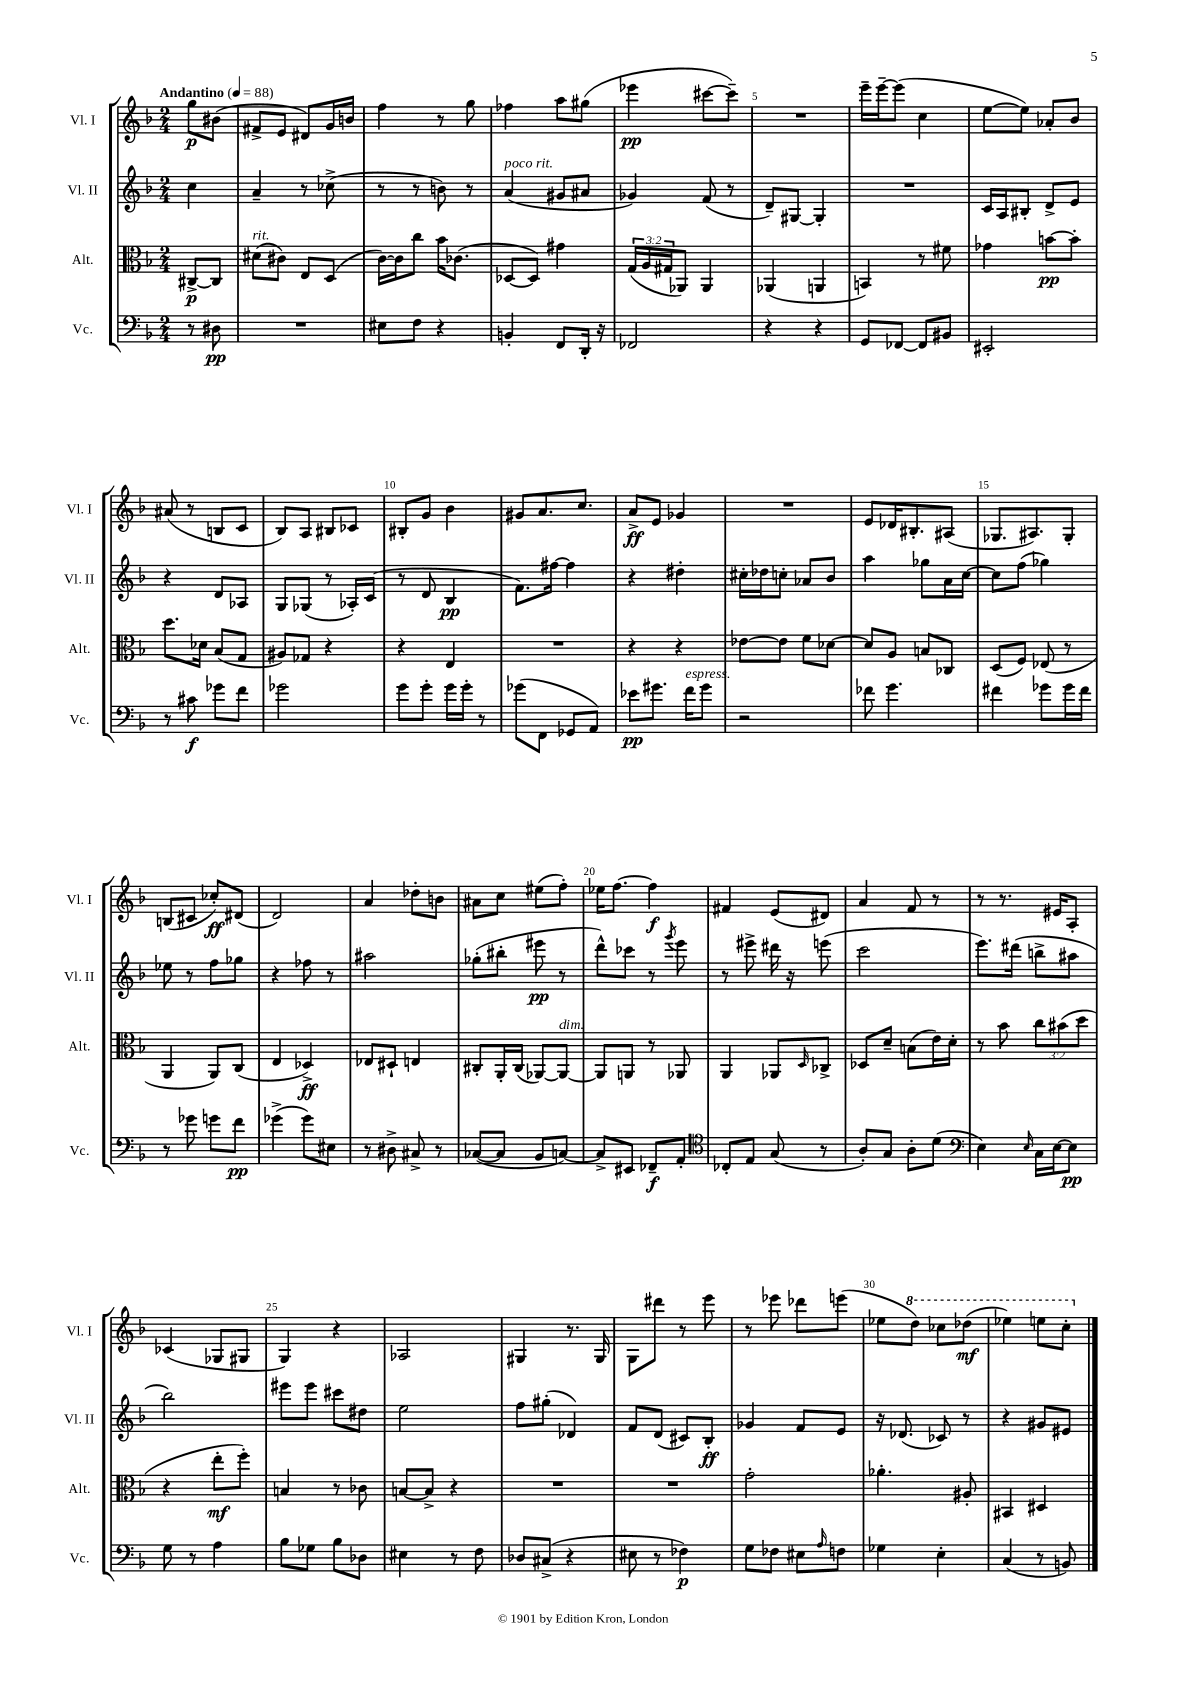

**kern	**kern	**kern	**kern
*staff4	*staff3	*staff2	*staff1
*clefF4	*clefC3	*clefG2	*clefG2
*k[b-]	*k[b-]	*k[b-]	*k[b-]
*M2/4	*M2/4	*M2/4	*M2/4
*MM88	*MM88	*MM88	*MM88
8r	[8C#^	4cc	8gg
8D#	8C#]	.	(8b#
=	=	=	=
2r	(8d#	4a~	8f#^
.	8c#)	.	8e
.	8E	8r	8d#)
.	(8D	(8cc-^	16g
.	.	.	16b
=	=	=	=
8E#	[16c)	8r	4ff
.	16c]	.	.
8F	8cc	8r	.
4r	16b-	8b)	8r
.	(8.c-	.	.
.	.	8r	8gg
=	=	=	=
4BB'	[8D-	(4a	4ff-
.	8D-])	.	.
8FF	4g#	8g#	8aa
16DD'	.	8a#	(8gg#
16r	.	.	.
=	=	=	=
2FF-	(24G	4g-)	4eee-
.	24A	.	.
.	24G#	.	.
.	8AA-)	.	.
.	4AA-	(8f	[8ccc#
.	.	8r	8ccc#~])
=	=	=	=
4r	(4AA-	8d~)	2r
.	.	[8G#	.
4r	4AA	4G#']	.
=	=	=	=
8GG	4BB)	2r	16eee~
.	.	.	[16eee~
[8FF-	.	.	(8eee]
8FF-]	8r	.	4cc
8BB#	8f#	.	.
=	=	=	=
2EE#'	4g-	16c	[8ee
.	.	16A	.
.	.	8B#'	8ee])
.	[8b	8d^	8a-'
.	8b']	8e	8b-
=	=	=	=
8r	8.dd	4r	(8a#
8c#	.	.	8r
.	16d-	.	.
8g-	(8B-	8d	8B
8f	8G	8A-	8c
=	=	=	=
2g-	8A#)	8G	8B-)
.	8G-	(8G-	8A
.	4r	8r	8B#
.	.	16A-')	8c-
.	.	(16c	.
=	=	=	=
8g	4r	8r	8B#'
8g'	.	8d	8g
16g	4E	4B-	4b-
16g'	.	.	.
8r	.	.	.
=	=	=	=
(8g-	2r	8.f)	8g#
8FF	.	.	8.a
.	.	[16ff#	.
8GG-	.	4ff#]	.
.	.	.	8.cc
8AA)	.	.	.
=	=	=	=
8e-	4r	4r	8a^
8.g#	.	.	8e
.	4r	4dd#'	4g-
16f	.	.	.
8g#	.	.	.
=	=	=	=
2r	[8e-	16cc#'	2r
.	.	16dd-	.
.	8e-]	8cc'	.
.	8f	8a-	.
.	[8d-	8b-	.
=	=	=	=
8f-	8d-]	4aa	8e
4.g	8A	.	16d-
.	.	.	8.B#'
.	8B	8gg-	.
.	8C-	16a	(8A#
.	.	[16cc	.
=	=	=	=
4f#	(8D	8cc]	8.G-
.	8F)	(8ff	.
.	.	.	8.A#)
8g-	(8E-	4gg-)	.
16g-	8r	.	8G-'
16f#	.	.	.
=	=	=	=
8r	4AA	8ee-	(8B
8g-	.	8r	8c#
8g	8AA)	8ff	8cc-')
8f	(8C	8gg-	(8d#
=	=	=	=
(4g-^	4E	4r	2d)
8g-)	4D-^)	8ff-	.
8E#	.	8r	.
=	=	=	=
8r	8E-	2aa#	4a
8D#^	8D#`	.	.
8C#^	4E	.	8dd-'
8r	.	.	8b
=	=	=	=
([8C-	8C#'	(8gg-'	8a#
8C-]	16AA'	8bb#'	8cc
.	(16C#	.	.
8BB-	[8AA-)	8eee#	(8ee#
[8C)	8AA-_	8r	8ff')
=	=	=	=
8C^]	8AA-]	8ddd^^)	16ee-
.	.	.	[8.ff
8EE#	8AA	8ccc-	.
8FF-~	8r	8r	4ff]
.	.	8qggg	.
8AA'	8AA-	8eee	.
=	=	=	=
*clefC4	*	*	*
8C-'	4AA	8r	4f#
8E	.	8eee#^	.
(8G	8AA-	16ddd#	(8e
.	.	16r	.
.	16qqD	.	.
8r	8C-^	(8eee	8d#)
=	=	=	=
8A')	8D-	2ccc	4a
8G	8d~	.	.
8A'	(8B	.	8f
(8d	16e)	.	8r
.	16d'	.	.
=	=	=	=
*clefF4	*	*	*
4E)	8r	8.eee)	8r
.	8b-	.	8.r
.	.	(16ddd#	.
16qqE	.	.	.
16C	12cc	8bb^	.
[16E	.	.	16e#
.	(12b#	.	.
8E]	.	8aa#	8A'
.	12dd	.	.
=	=	=	=
8G	4r	2bb-)	(4c-
8r	.	.	.
4A	8ee'	.	8G-
.	8ff')	.	8G#
=	=	=	=
8B-	4B	8eee#	4G)
8G-	.	8eee#	.
8B-	8r	8ccc#	4r
8D-	8c-	8dd#	.
=	=	=	=
4E#	[8B	2ee	2A-
.	8B^]	.	.
8r	4r	.	.
8F	.	.	.
=	=	=	=
8D-	2r	8ff	4G#
(8C#^	.	(8gg#'	.
4r	.	4d-)	8.r
.	.	.	16G#
=	=	=	=
8E#	2r	8f	8G
8r	.	(8d	8ddd#
4F-)	.	8c#)	8r
.	.	8B-'	8eee
=	=	=	=
8G	2g'	4g-	8r
8F-	.	.	8eee-
8E#	.	8f	8ddd-
16qqA	.	.	.
8F	.	8e	(8eee
=	=	=	=
4G-	4.a-'	16r	8ee-
.	.	(8.d-	.
.	.	.	8ddd)
4E'	.	8c-)	8ccc-
.	8A#'	8r	(8ddd-
=	=	=	=
(4C	4BB#	4r	4eee-)
8r	4D#	8g#	8eee
8BB)	.	8e#	8ccc'
==	==	==	==
*-	*-	*-	*-
